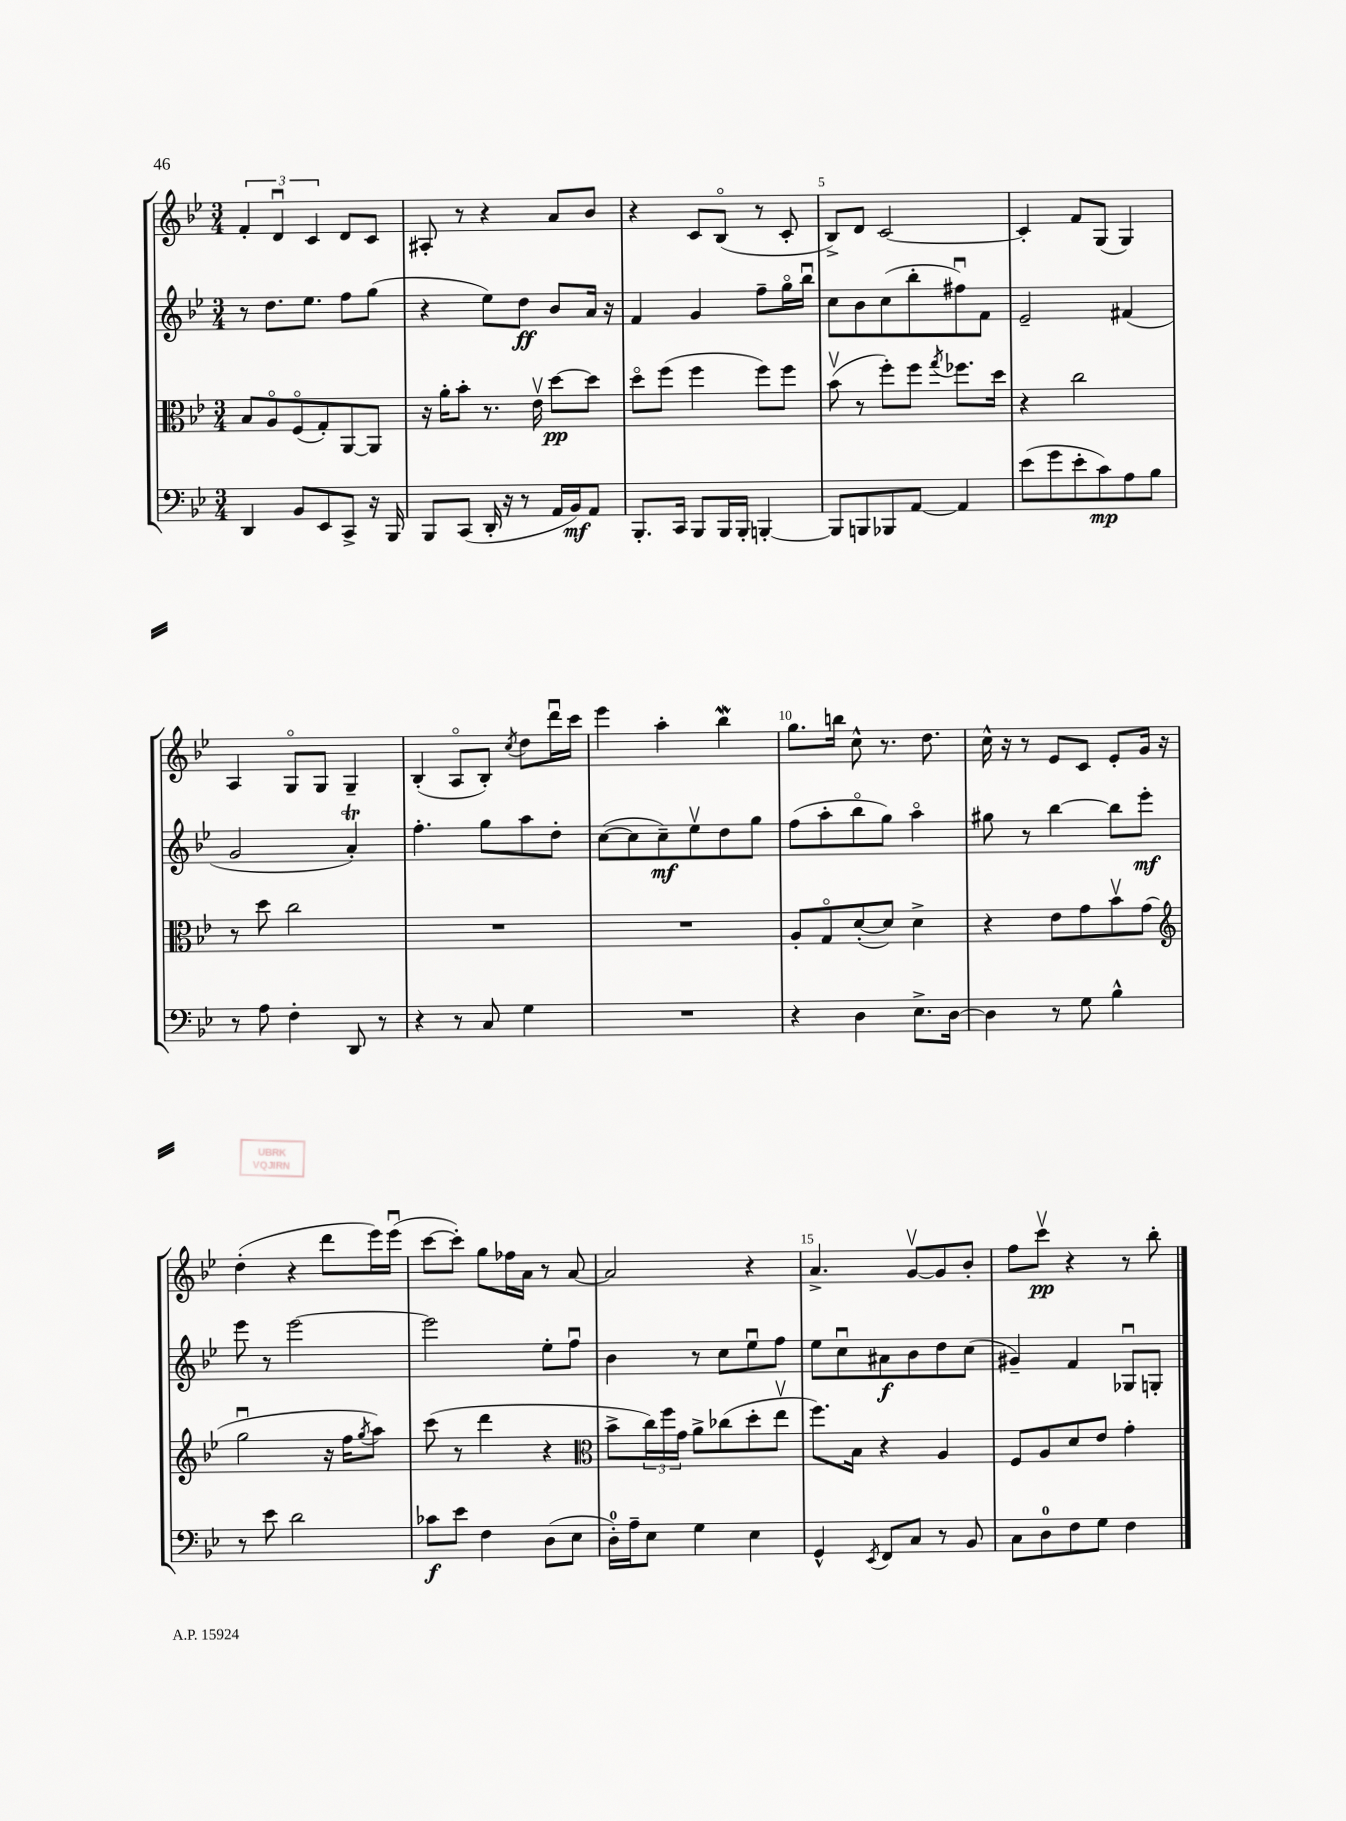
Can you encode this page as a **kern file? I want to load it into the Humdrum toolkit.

**kern	**kern	**kern	**kern
*staff4	*staff3	*staff2	*staff1
*clefF4	*clefC3	*clefG2	*clefG2
*k[b-e-]	*k[b-e-]	*k[b-e-]	*k[b-e-]
*M3/4	*M3/4	*M3/4	*M3/4
4DD/	8B-/L	8r	6f'/
.	8Ao/	8.dd\L	.
.	.	.	6du/
8BB-/L	(8Fo/	.	.
.	.	8.ee-\J	.
.	.	.	6c/
8EE-/	8G'/)	.	.
8CC^/J	[8AA/	8ff\L	8d/L
16r	8AA/]J	(8gg\J	8c/J
16BBB-/	.	.	.
=	=	=	=
8BBB-/L	16r	4r	8A#'/
.	16a'\LK	.	.
(8CC/J	8b-'\J	.	8r
16DD'/	8.r	8ee-\L)	4r
16r	.	.	.
8r	.	8dd\J	.
.	16e-v\	.	.
16AA/LL	[8dd\L	8b-/L	8a/L
16BB-/J)	.	.	.
8AA/J	8dd\]J	16a/Jk	8b-/J
.	.	16r	.
=	=	=	=
8.BBB-'/L	8ddo\L	4f/	4r
.	(8ff\J	.	.
16CC/Jk	.	.	.
8BBB-/L	4ff\	4g/	8c/L
16BBB-/L	.	.	(8B-o/J
16BBB-'/JJ	.	.	.
[4BBB'/	8ff\L)	8ff~\L	8r
.	8ff\J	16ggo\L	8c'/
.	.	16bb-u\JJ	.
=	=	=	=
8BBB/]L	(8b-v\	8cc\L	8B-^/L)
8BBB/	8r	8b-\	8d/J
8BBB-/	8ff'\L)	(8cc\	[2c/
[8AA/J	8ff\J	8bb-'\	.
.	8qgg/	.	.
4AA/]	8.ff-\L	8ff#u\)	.
.	.	8f\J	.
.	16dd\Jk	.	.
=	=	=	=
(8e-\L	4r	2e-~/	4c'/]
8g\	.	.	.
8e-'\	2cc\	.	8f/L
8c\)	.	.	(8G/J
8A\	.	(4f#/	4G/)
8B-\J	.	.	.
=	=	=	=
8r	8r	2g/	4A/
8A\	8dd\	.	.
4F'\	2cc\	.	8Go/L
.	.	.	8G/J
8DD/	.	4a'/)	4G~/
8r	.	.	.
=	=	=	=
4r	2.r	4.ff'\	(4B-'/
8r	.	.	8Ao/L
8C/	.	8gg\L	8B-'/J)
.	.	.	8qcc/
4G\	.	8aa\	8dd\L
.	.	8dd'\J	16dddu\L
.	.	.	16ccc\JJ
=	=	=	=
2.r	2.r	([8cc\L	4eee-\
.	.	8cc\]	.
.	.	8cc~\)	4aa'\
.	.	8ee-v\	.
.	.	8dd\	4bb-\
.	.	8gg\J	.
=	=	=	=
4r	8A'/L	(8ff\L	8.gg\L
.	8Go/	8aa'\	.
.	.	.	16bb\Jk
4D\	([8d'/	8bb-o\	8cc^^\
.	8d/]J)	8gg\J)	8.r
8.E-^\L	4d^\	4aao\	.
.	.	.	8.dd\
[16D\Jk	.	.	.
=	=	=	=
4D\]	4r	8gg#\	16cc^^\
.	.	.	16r
.	.	8r	8r
8r	8e-\L	[4bb-\	8e-/L
8G\	8g\	.	8c/J
4B-^^\	8b-v\	8bb-\]L	8e-'/L
.	(8g\J	8eee-'\J	16g/Jk
.	.	.	16r
=	=	=	=
*	*clefG2	*	*
8r	2ggu\	8eee-\	(4dd'\
8e-\	.	8r	.
2d\	.	[2eee-\	4r
.	16r	.	8ddd\L
.	16ff\LK	.	.
.	8qgg/	.	.
.	8aa\J)	.	16eee-\L)
.	.	.	(16eee-u\JJ
=	=	=	=
8c-\L	(8ccc\	2eee-\]	[8ccc\L
8e-\J	8r	.	8ccc'\]J)
4F\	4ddd\	.	8gg\L
.	.	.	16ff-\L
.	.	.	16a\JJ
(8D\L	4r	8ee-'\L	8r
8E-\J	.	8ffu\J	[8a/
=	=	=	=
*	*clefC3	*	*
16D'\LL)	8b-^\L	4b-\	2a/]
16A~\J	.	.	.
8E-\J	24cc\L)	.	.
.	24ff\	.	.
.	24g\JJ	.	.
4G\	8a^\L	8r	.
.	(8cc-\	8cc\L	.
4E-\	8dd'\	8ee-u\	4r
.	8ee-v\J	8ff\J	.
=	=	=	=
4GG^^/	8.ff\L)	8ee-\L	4.a^/
.	.	8ccu\	.
.	16B-\Jk	.	.
8qEE-/	.	.	.
8FF/L	4r	8a#\	.
8C/J	.	8b-\	[8gv/L
8r	4A/	8dd\	8g/]
8BB-/	.	(8cc\J	8b-'/J
=	=	=	=
8C\L	8F/L	4g#~/)	8ff\L
8D\	8A/	.	8cccv\J
8F\	8d/	4f/	4r
8G\J	8e-/J	.	.
4F\	4g'\	8G-u/L	8r
.	.	8G'/J	8bb-'\
==	==	==	==
*-	*-	*-	*-
